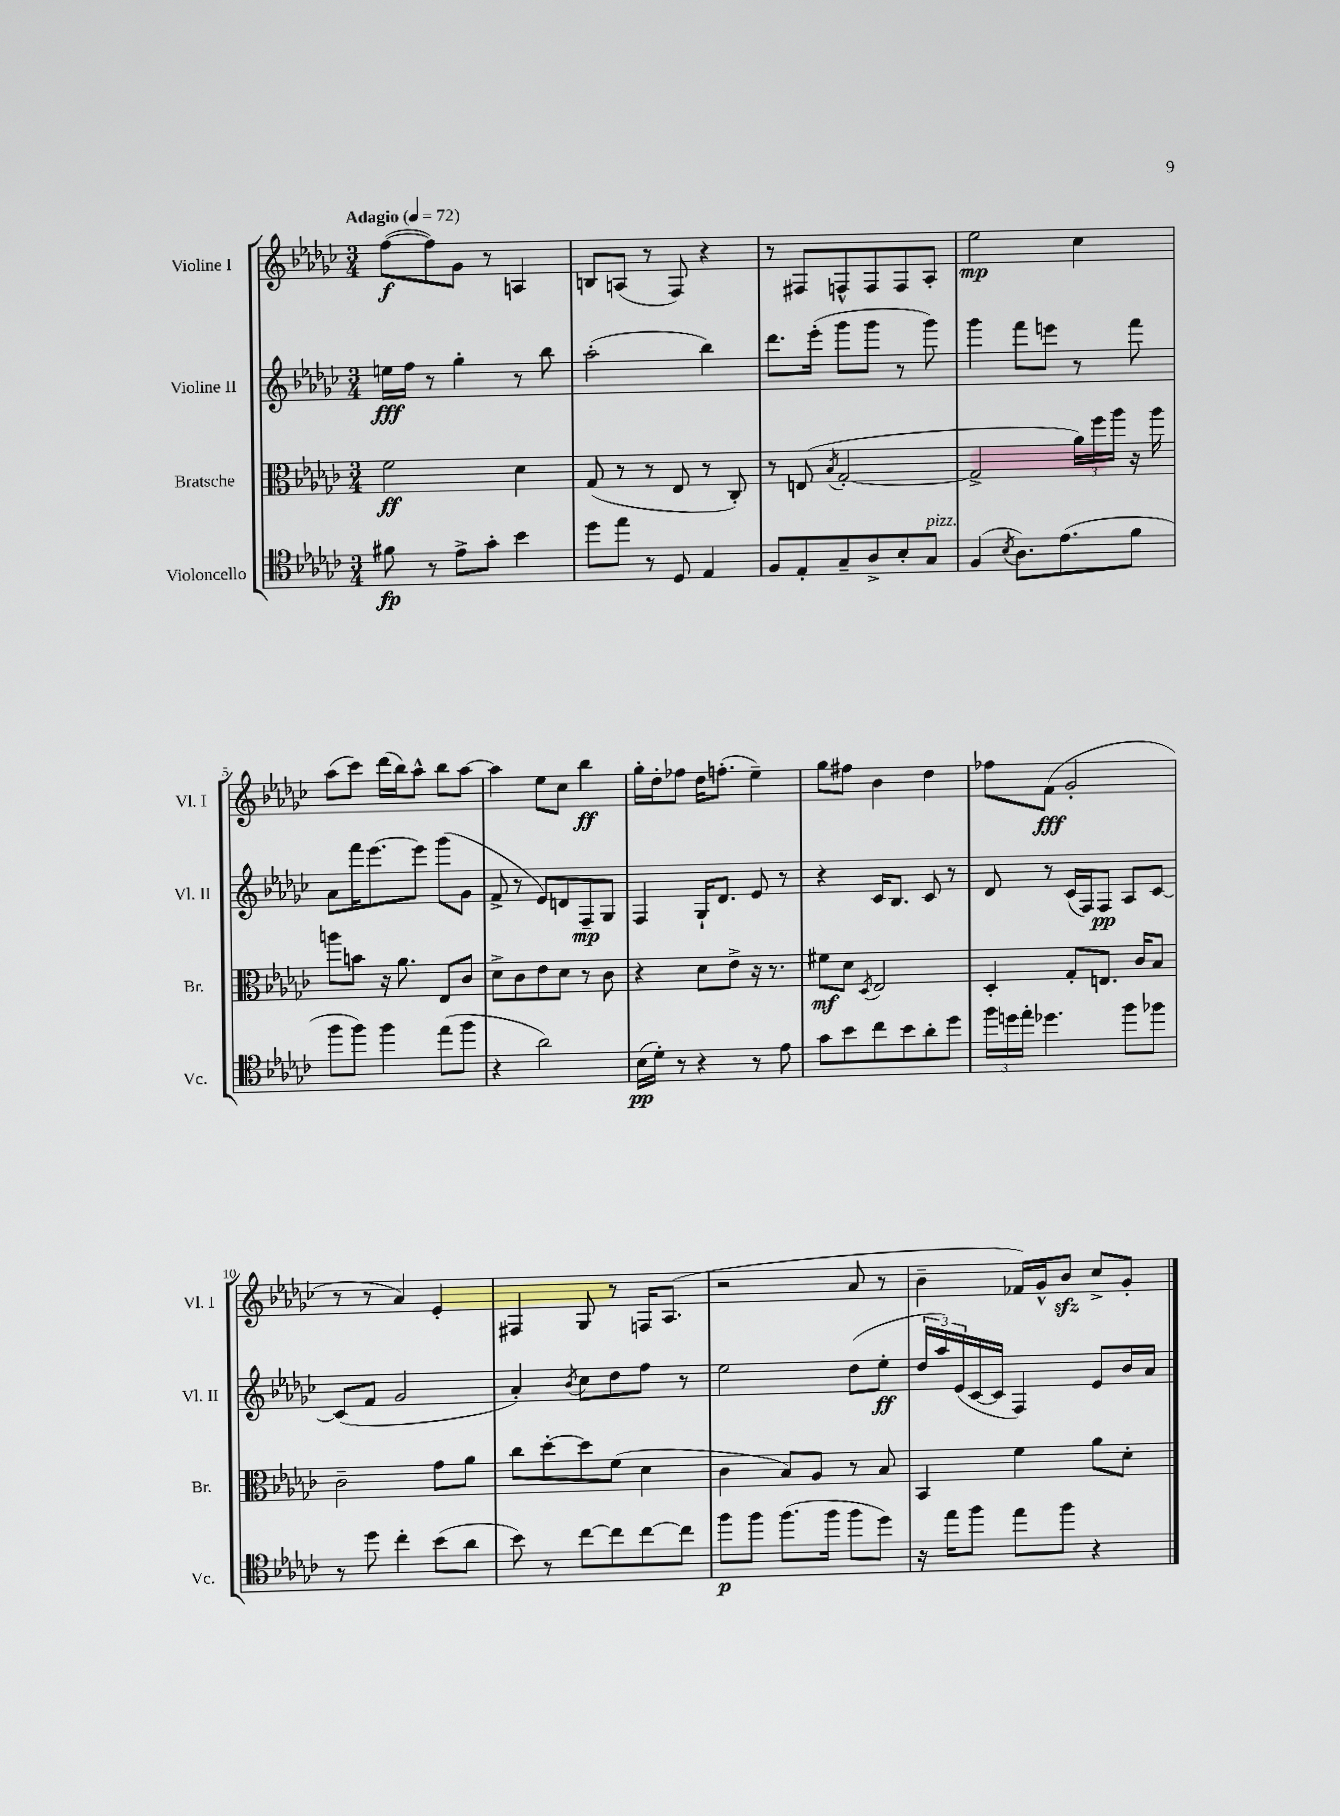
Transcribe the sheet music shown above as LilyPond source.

<<
\new StaffGroup <<
\new Staff = "s0" \with { instrumentName = "Violine I" shortInstrumentName = "Vl. I" } {
    \clef treble \key ges \major \numericTimeSignature \time 3/4 \tempo "Adagio" 4 = 72
    f''8~\f( f''8) ges'8 r8 a4 |
    b8 a8( r8 f8) r4 |
    r8 fis8 f8-^ f8 f8 aes8-. |
    ees''2\mp ces''4 |
    aes''8( ces'''8) des'''16( bes''16) aes''8-^ bes''8 aes''8~ |
    aes''4 ees''8 ces''8 bes''4\ff |
    ges''16-. des''16-. fes''8 des''16 f''8.-.( ees''4--) |
    ges''8 fis''8 bes'4 des''4 |
    fes''8 f'8\fff( ges'2-. |
    r8 r8 aes'4) ees'4-. |
    fis4 ges8 r8 f16 aes8.( |
    r2 aes'8 r8 |
    bes'4-- fes'16) ges'16-^ bes'8\sfz ces''8-> ges'8-. \bar "|." |
}
\new Staff = "s1" \with { instrumentName = "Violine II" shortInstrumentName = "Vl. II" } {
    \clef treble \key ges \major \numericTimeSignature \time 3/4
    e''16\fff f''16 r8 ges''4-. r8 bes''8 |
    aes''2-.( bes''4) |
    des'''8. ees'''16-.( ges'''8 ges'''8 r8 ges'''8) |
    ges'''4 f'''8 e'''8 r8 f'''8 |
    aes'8 f'''16 ees'''8.~ ees'''8 ges'''8( ges'8 |
    f'8-> r8 ees'8) d'8 f8--\mp ges8 |
    f4 ges16-! des'8. ees'8 r8 |
    r4 ces'16 bes8. ces'8 r8 |
    des'8 r8 ces'16( f16) f8\pp aes8 ces'8~ |
    ces'8( f'8 ges'2 |
    aes'4-.) \acciaccatura { bes'8 } ces''8 des''8 f''8 r8 |
    ees''2 des''8( ees''8-.\ff |
    \tuplet 3/2 { des''16 aes''16) ees'16( } ces'16~ ces'16 f4) ees'8 bes'16 aes'16 \bar "|." |
}
\new Staff = "s2" \with { instrumentName = "Bratsche" shortInstrumentName = "Br." } {
    \clef alto \key ges \major \numericTimeSignature \time 3/4
    f'2\ff des'4 |
    ges8( r8 r8 ees8 r8 ces8-.) |
    r8 e8( \acciaccatura { bes8 } ges2~-. |
    ges2-> \tuplet 3/2 { aes'16) f''16 aes''16 } r16 aes''16 |
    a''8 b'8 r16 aes'8. ees8 ces'8 |
    des'8-> ces'8 ees'8 des'8 r8 ces'8 |
    r4 des'8 ees'8-> r16 r8. |
    fis'8\mf des'8 \acciaccatura { des8 } ees2 |
    des4-. ges8-. e8. ces'16 bes8 |
    ces'2-- ges'8 aes'8 |
    ces''8 des''8~-. des''8 f'8( des'4 |
    ces'4 bes8) aes8 r8 bes8 |
    bes,4 f'4 aes'8 des'8-. \bar "|." |
}
\new Staff = "s3" \with { instrumentName = "Violoncello" shortInstrumentName = "Vc." } {
    \clef tenor \key ges \major \numericTimeSignature \time 3/4
    fis'8\fp r8 ees'8-> ges'8-. bes'4 |
    des''8 ees''8 r8 des8 ees4 |
    f8 ees8-. ges8-- aes8-> bes8-. ges8^\markup { \italic "pizz." } |
    f4( \acciaccatura { bes8 } aes8.) ees'8.( f'8 |
    f''8 f''8) f''4 ees''8( f''8 |
    r4 aes'2) |
    bes16\pp( des'16-.) r8 r4 r8 ees'8 |
    ges'8 bes'8 ces''8 bes'8 aes'8-. des''8 |
    \tuplet 3/2 { f''16 d''16 ees''16-. } des''4. f''8 fes''8 |
    r8 des''8 ces''4-. bes'8( aes'8 |
    bes'8) r8 ces''8~ ces''8 ces''8~ ces''8 |
    f''8\p f''8 f''8.( f''16 f''8 des''8) |
    r16 ees''16 f''8 ees''8 f''8 r4 \bar "|." |
}
>>
>>
